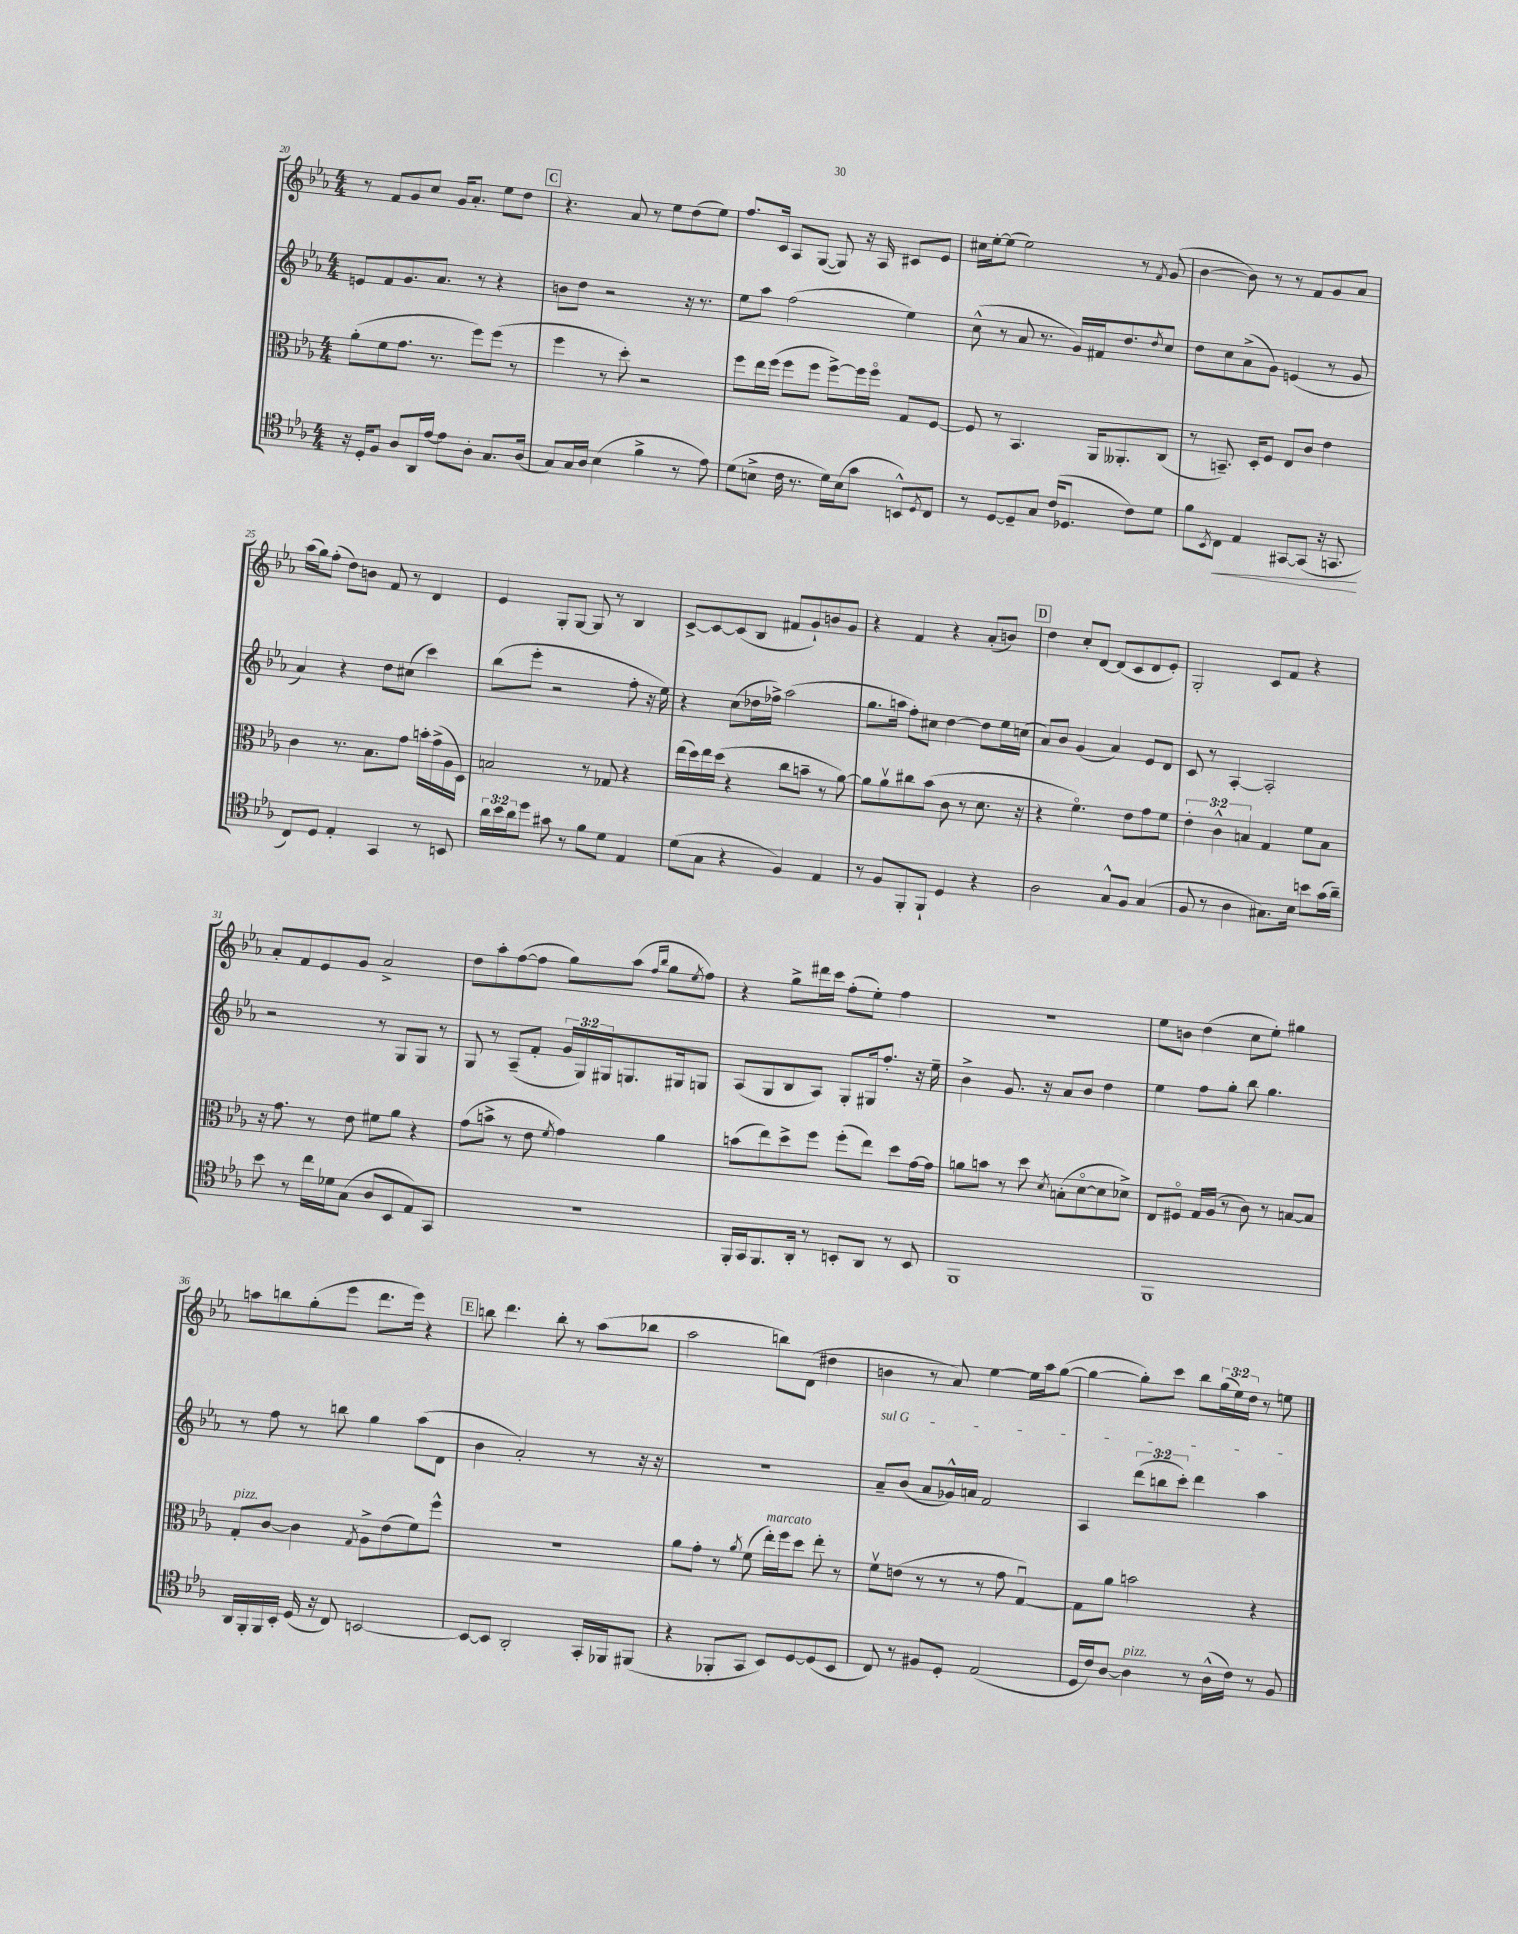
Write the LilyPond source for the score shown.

<<
\new StaffGroup <<
\new Staff = "s0" {
    \clef treble \key ees \major \numericTimeSignature \time 4/4 \override Staff.TupletNumber.text = #tuplet-number::calc-fraction-text
    r8 f'8 g'8 c''8 g'16 aes'8.-. ees''8 d''8 |
    \mark \markup { \box "C" } r4. aes'8 r8 ees''8 d''8( ees''8) |
    f''8. c'16 aes8 g8~( g8) r16 aes16 cis'8 ees'8 |
    cis''16 ees''16~-. ees''8( ees''2) r8 \acciaccatura { f'8 } g'8( |
    bes'4~ bes'8) r8 r8 f'8 g'8 aes'8 |
    aes''16( g''16) f''8-.( d''8) b'8 f'8 r8 d'4 |
    ees'4 g8-. g8~ g8 r8 bes4 |
    c'8~-> c'8~ c'8( bes8 fis'8 g'8-!) b'8 g'8 |
    r4 f'4 r4 aes'8-.( b'8) |
    \mark \markup { \box "D" } d''4 c''8-. d'8~ d'8( c'8 d'8 ees'8-.) |
    g2-. c'8 f'8 r4 |
    aes'8-. f'8 ees'8 g'8 aes'2-> |
    d''8 aes''8-. f''8~( f''8 g''8) aes''8( \grace { f''16 bes''16 } g''8 \acciaccatura { ees''8 } f''8) |
    r4 g''8-> dis'''16 c'''16 f''8-.( ees''8-.) f''4 |
    r1 |
    ees''8 b'8 d''4( c''8 ees''8-.) gis''4 |
    a''8 b''8 g''8-.( ees'''8 d'''8. ees'''16) r4 |
    \mark \markup { \box "E" } b''8 d'''4. b''8-. r8 aes''8( bes''8 |
    aes''2 b''8) d'8( dis''4 |
    b'4 r8 aes'8) ees''4~ ees''16 aes''16 g''8~( |
    g''4~ g''8-.) c'''8 bes''8 \tuplet 3/2 { g''16( ees''16) d''16 } r8 e''8 \bar "|." |
}
\new Staff = "s1" {
    \clef treble \key ees \major \numericTimeSignature \time 4/4 \override Staff.TupletNumber.text = #tuplet-number::calc-fraction-text
    e'8 f'8 g'8. aes'8. r8 r4 |
    \mark \markup { \box "C" } b'8 d''8 r2 r16 r8. |
    ees''8 aes''8 f''2( ees''4) |
    c''8-^( r8 aes'8 r8. g'16) fis'16 d''8. \acciaccatura { d''8 } c''8 |
    d''8 c''8 aes'8->( g'8) e'4( r8 g'8 |
    aes'4) r4 d''8 cis''8( c'''4) |
    bes''8( ees'''8-. r2 f''8-. r16 ees''16) |
    r4 c''8( des''16 fes''16->) aes''2( |
    g''8. a''16 f''8-.) cis''8 d''4~ d''8 ees''16 c''16( |
    \mark \markup { \box "D" } aes'8) bes'8 g'4( aes'4) ees'8 d'8 |
    c'8 r8 aes4~-. aes2-. |
    r2 r8 g8 g8 r8 |
    g8 r8 aes8--( f'8-. \tuplet 3/2 { g'16 g16) gis16 } g8. gis16 g8 |
    aes8( g8 bes8 aes8) g8-. gis16 f''8.-. r16 ees''16-- |
    bes'4-> g'8. r16 aes'8 bes'8 d''4 |
    ees''4 f''8 g''8-. bes''8 g''4. |
    r8 f''8 r8 b''8 g''4 aes''8( d'8 |
    \mark \markup { \box "E" } bes'4 aes'2-.) r8 r16 r16 |
    R1 |
    \once \override TextSpanner.bound-details.left.text = \markup { \italic "sul G" } aes'8--\startTextSpan bes'8( aes'8 ges'16-^) a'16 f'2 |
    aes4 \tuplet 3/2 { d'''8( b''8 c'''8-.) } d'''4 aes''4\stopTextSpan \bar "|." |
}
\new Staff = "s2" {
    \clef alto \key ees \major \numericTimeSignature \time 4/4 \override Staff.TupletNumber.text = #tuplet-number::calc-fraction-text
    aes'8-.( f'8 g'8. r8. f''8) f''8( r8 |
    \mark \markup { \box "C" } f''4 r8 d''8-.) r2 |
    f''8 ees''16 f''16( f''8 f''8 f''8~->) f''16 f''16\flageolet g8 f8~ |
    f8 r8 bes,4. aes,16 aeses,8.-. c8( |
    r8 b,8.--) d16-. f8 ees8 c'8 ees'4 |
    c'4 r8. bes8. g'8 b'16-. g'16->( aes16 d16) |
    b2 r8 ges8 r4 |
    ees''16( d''16) ees''16 d''16( r4 c''8 b'8-- r8 aes'8~) |
    aes'8 aes'8\upbow cis''8 bes'8( c'8 r8 d'8. r16 |
    \mark \markup { \box "D" } r4 f'4.\flageolet) ees'8 g'8 f'8 |
    \tuplet 3/2 { ees'4-. c'4-^ b4 } g4 f'8 b8 |
    r16 g'8. r8 ees'8 fis'8 aes'8 r4 |
    g'8( b'8-> r8 ees'8 \acciaccatura { f'8 } g'4) aes'4 |
    b'8( ees''8) d''8-> f''8 f''8-.( ees''8) d''8 g'16~ g'16 |
    a'8 b'8 r8 d''8 \acciaccatura { d'8 } b8-.( d'8~\flageolet d'8 des'8->) |
    ees8 fis8\flageolet g16 aes16( r8 c'8) r8 b8~ b8 |
    g8-.^\markup { \italic "pizz." } c'8~ c'4 \acciaccatura { g8 } aes8-> ees'8( f'8) f''8-^ |
    \mark \markup { \box "E" } R1 |
    aes'8 g'8-. r8 \acciaccatura { aes'8 } f'8( ees''16-.^\markup { \italic "marcato" }) f''16 d''8 ees''8-. r8 |
    f'8\upbow e'8( r8 r8 r8 g'8 g4~\downbow) |
    g8 aes'8 b'2 r4 \bar "|." |
}
\new Staff = "s3" {
    \clef tenor \key ees \major \numericTimeSignature \time 4/4 \override Staff.TupletNumber.text = #tuplet-number::calc-fraction-text
    r16 d16-. f8 aes8 aes,16 ees'16~ ees'8 aes8-. g8. aes16( |
    \mark \markup { \box "C" } g8) g16 aes16 bes4( f'4-> r8 ees'8) |
    d'8( b8-> c'16 r8. d'16) b16( g'8 b,8-^) \acciaccatura { d8 } c8 |
    r8 d8~ d8-- g8 c'16( des8. c'8) d'8 |
    f'8 \acciaccatura { bes,8 } c8\< ees4 gis,8~ gis,8( r16 g,8.\! |
    c8) d8 ees4-. g,4 r8 b,8 |
    \tuplet 3/2 { aes'16 bes'16 aes'16 } d''8 gis'8 r8 f'8 d'8 ees4 |
    d'8( g8 r4 f4) ees4 |
    r8 f8 f,8-. f,8-! d4 r4 |
    \mark \markup { \box "D" } aes2 g8-^ f8 g4( |
    f8 r8 aes4 gis8.) bes16 b'8 g'16( aes'16--) |
    bes'8 r8 c''16 des'16 g8( aes8 bes,8 ees8) g,8 |
    R1 |
    f,16-. g,16 f,8. aes,16-. r8 b,8-. aes,8 r8 b,8 |
    f,1 |
    f,1 |
    aes,16 f,16-. f,16 bes,16-. d16( r16 c8) b,2~ |
    \mark \markup { \box "E" } b,8~ b,8 aes,2-. g,16-. fes,16 fis,8( |
    r4 fes,8-. g,8 bes,8) d8~ d8( bes,8 |
    c8) r8 fis8 d8-. ees2( |
    d16 c'16) aes8~ aes4^\markup { \italic "pizz." } r8 aes16-^( c'16) r8 f8 \bar "|." |
}
>>
>>
\layout { \context { \Score currentBarNumber = #20 } }
